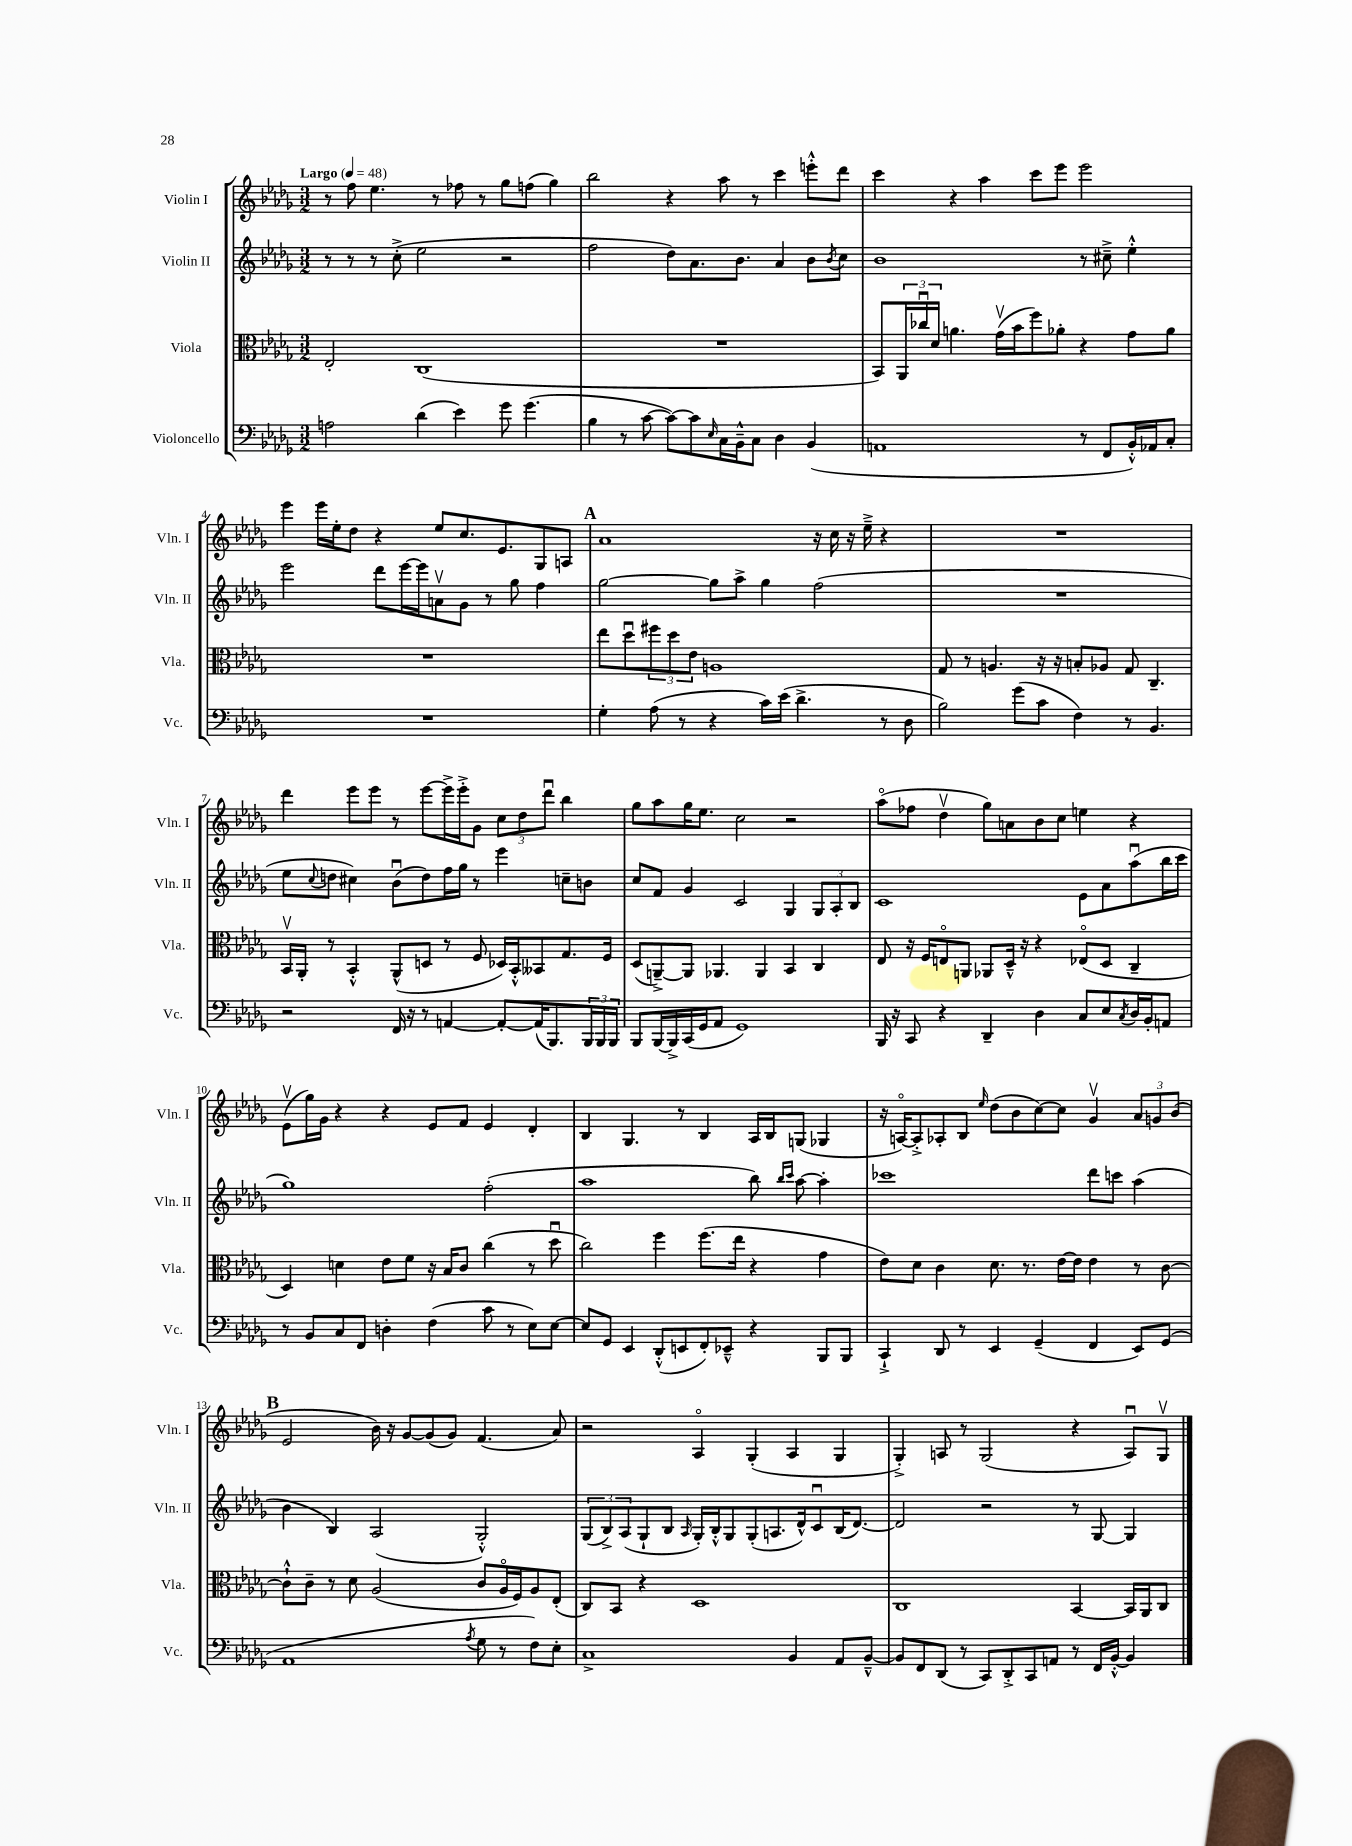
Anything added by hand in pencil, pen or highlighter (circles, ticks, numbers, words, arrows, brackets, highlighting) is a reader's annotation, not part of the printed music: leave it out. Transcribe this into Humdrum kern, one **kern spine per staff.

**kern	**kern	**kern	**kern
*staff4	*staff3	*staff2	*staff1
*clefF4	*clefC3	*clefG2	*clefG2
*k[b-e-a-d-g-]	*k[b-e-a-d-g-]	*k[b-e-a-d-g-]	*k[b-e-a-d-g-]
*M3/2	*M3/2	*M3/2	*M3/2
*MM48	*MM48	*MM48	*MM48
2A\	2E-'/	8r	8r
.	.	8r	8ff\
.	.	8r	4.ee-\
.	.	(8cc'^\	.
(4d-\	(1C	2ee-\	.
.	.	.	8r
4e-\)	.	.	8ff-\
.	.	.	8r
8g-\	.	2r	8gg-\L
(4.g-\	.	.	(8ff\J
.	.	.	4gg-\)
=	=	=	=
4B-\	1.r	2ff\	2bb-\
8r	.	.	.
[8c\	.	.	.
8c\_L)	.	8dd-\L)	4r
8c\]	.	8.a-\	.
16qqE-/	.	.	.
16C\L	.	.	8aa-\
16BB-~^^\J	.	8.b-\J	.
8C\J	.	.	8r
4D-\	.	4a-/	4ccc\
(4BB-/	.	8b-\L	8eee'^^\L
.	.	8qb-/	.
.	.	8cc\J	8ddd-\J
=	=	=	=
1AA	8BB-/L)	1b-	4ccc\
.	24AA-/L	.	.
.	24cc-u/	.	.
.	24d-/JJ	.	.
.	4.a\	.	4r
.	.	.	4aa-\
.	(16g-v\LL	.	.
.	16b-\J	.	.
.	8ff\)	.	8ccc\L
.	8a-'\J	.	8eee-\J
8r	4r	8r	2eee-\
8FF/L	.	8cc#~^\	.
16BB-'^^/L)	8g-\L	4ee-'^^\	.
16AA-/J	.	.	.
8C'/J	8a-\J	.	.
=	=	=	=
1.r	1.r	2eee-\	4eee-\
.	.	.	16eee-\LL
.	.	.	16ee-'\J
.	.	.	8dd-\J
.	.	8ddd-\L	4r
.	.	[16eee-\L	.
.	.	16eee-\]J	.
.	.	8av\	8ee-/L
.	.	8g-\J	8.cc/
.	.	8r	.
.	.	.	8.e-/
.	.	8gg-\	.
.	.	4ff\	8G-/
.	.	.	8A/J
=	=	=	=
4G-'\	8ee-\L	[2gg-\	1a-
.	8dd-u\	.	.
(8A-\	12ff#\	.	.
.	12dd-\	.	.
8r	.	.	.
.	12e-\J	.	.
4r	1A	8gg-\]L	.
.	.	8aa-^\J	.
16c\LL)	.	4gg-\	.
(16e-\JJ	.	.	.
4.d-^\	.	.	.
.	.	(2ff\	16r
.	.	.	16cc\
.	.	.	16r
.	.	.	16ee-~^\
8r	.	.	4r
8D-\	.	.	.
=	=	=	=
2B-\)	8G-/	1.r	1.r
.	8r	.	.
.	4.A/	.	.
(8g-\L	.	.	.
8c\J	16r	.	.
.	16r	.	.
4F\)	8B'/L	.	.
.	8A-/J	.	.
8r	8G-/	.	.
4.BB-/	4.C~/	.	.
=	=	=	=
2r	16BB-v/LL	8ee-\L	4ddd-\
.	16AA-'/JJ	.	.
.	.	8qqcc/	.
.	8r	8dd\J	.
.	4BB-'^^/	4cc#\)	8eee-\L
.	.	.	8eee-\J
16FF/	(8AA-^^/L	(8b-u\L	8r
16r	.	.	.
8r	8D/J	8dd\)	[8eee-\L
[4AA/	8r	16ff\L	16eee-^\]L
.	.	16gg-\JJ	16eee-'^\J
.	8F/	8r	8g-\J
8AA'/_L	16D-/LL)	4eee-\	12cc\L
.	16BB-'^^/J	.	.
.	.	.	12dd-\
(16AA/]K	8BB--/	.	.
.	.	.	12ddd-u\J
8.BBB-/)	.	.	.
.	8.G-/	8cc~\L	4bb-\
24BBB-/L	.	8b\J	.
24BBB-/	.	.	.
.	16F/Jk	.	.
24BBB-/JJ	.	.	.
=	=	=	=
8BBB-/L	(8D-/L	8cc/L	8gg-\L
[16BBB-/L	[8AA~^/)	8f/J	8aa-\
16BBB-^/]	.	.	.
(16CC/	8AA/]J	4g-/	16gg-\K
16GG-/J	.	.	8.ee-\J
8AA-/J	4.AA-/	.	.
1GG-)	.	2c/	2cc\
.	4AA-/	.	.
.	4BB-/	4G-/	2r
.	4C/	12G-/L	.
.	.	12A-'/	.
.	.	12B-/J	.
=	=	=	=
16BBB-/	8E-/	1c	(8aa-o\L
16r	.	.	.
8CC/	16r	.	8ff-\J
.	16F/LK	.	.
4r	8Eo/	.	4dd-v\
.	8AA/J	.	.
4DD-~/	8AA-/L	.	8gg-\L)
.	16D-~^^/Jk	.	8a\
.	16r	.	.
4D-\	4r	.	8b-\
.	.	.	8cc\J
8C/L	(8E-o/L	8e-\L	4ee\
8E-/	8D-/J	8a-\	.
8qC/	.	.	.
16D-/L	4C~/	(8aa-u\	4r
16BB-'/J	.	.	.
8AA/J	.	16bb-\L	.
.	.	16ccc\JJ	.
=	=	=	=
8r	4D-/)	1gg-)	(8e-v\L
8BB-/L	.	.	16gg-\L)
.	.	.	16g-\JJ
8C/	4d\	.	4r
8FF/J	.	.	.
4D'\	8e-\L	.	4r
.	8f\J	.	.
(4F\	16r	.	8e-/L
.	16B-/LK	.	.
.	8c/J	.	8f/J
8c\	(4cc\	(2ff'\	4e-/
8r	.	.	.
8E-\L)	8r	.	4d-'/
[8E-\J	8dd-u\	.	.
=	=	=	=
8E-/]L	2cc\)	1aa-	4B-/
8GG-/J	.	.	.
4EE-/	.	.	4.G-/
(8DD-'^^/L	4ff\	.	.
8EE/	.	.	8r
8FF'/)	(8.ff\L	.	4B-/
8EE-~^^/J	.	.	.
.	16ee-\Jk	.	.
4r	4r	8bb-\)	16A-/LL
.	.	.	16B-/J
.	.	16qqbb-/LL	.
.	.	16qqccc/JJ	.
.	.	[8aa-\	(8G/J
8BBB-/L	4g-\	4aa-'\]	4G-/
8BBB-/J	.	.	.
=	=	=	=
4CC`^/	8e-\L)	1ccc-	16r
.	.	.	[16Ao/LK)
.	8d-\J	.	8A'^/]
8DD-/	4c\	.	8A-'/
8r	.	.	8B-/J
.	.	.	16qqee-/
4EE-/	8.d-\	.	(8dd-\L
.	.	.	8b-\
.	8.r	.	.
(4GG-~/	.	.	[8cc\)
.	[16e-\LL	.	8cc\]J
.	16e-\]JJ	.	.
4FF/	4e-\	8ddd-\L	4g-v/
.	.	8ccc\J	.
8EE-/L)	8r	(4aa-\	12a-/L
.	.	.	12g/
(8GG-/J	[8c\	.	.
.	.	.	(12b-/J
=	=	=	=
1AA-	8c`^^\]L	4b-\	2e-/
.	8c~\J	.	.
.	8r	4B-/)	.
.	8d-\	.	.
.	(2A-/	(2A-/	16b-\)
.	.	.	16r
.	.	.	[8g-/L
.	.	.	(8g-/]
.	.	.	8g-/J)
8qA-/	.	.	.
8G-\	8c/L	2G-'^^/)	(4.f/
8r	16A-o/L	.	.
.	16F/J)	.	.
8F\L)	8A-/	.	.
8E-'\J	(8E-'/J	.	8a-/)
=	=	=	=
1C^	8C/L)	(12G-/L	2r
.	.	12B-^/)	.
.	8BB-/J	.	.
.	.	(12A-/	.
.	4r	8G-`/	.
.	.	8B-/J	.
.	.	16qqA-/	.
.	1D-	16G-'/LL)	4A-o/
.	.	16B-'^^/J	.
.	.	8G-/	.
.	.	(8G-'/	(4G-'/
.	.	8.A/	.
4BB-/	.	.	4A-/
.	.	16d-^^/k)	.
.	.	8cu/	.
8AA-/L	.	(16B-/K	4G-/
.	.	[8.d-/J)	.
[8BB-~^^/J	.	.	.
=	=	=	=
8BB-/]L	1C	2d-/]	4G-'^/)
8FF/	.	.	.
(8DD-/J	.	.	8A/
8r	.	.	8r
8CC/L)	.	2r	(2G-/
8DD-'^/	.	.	.
8CC/	.	.	.
8AA/J	.	.	.
8r	[4BB-/	8r	4r
16FF/LL	.	[8G-/	.
[16BB-'^^/JJ	.	.	.
4BB-/]	16BB-/]LL	4G-/]	8Au/L)
.	16AA-/J	.	.
.	8C/J	.	8G-v/J
==	==	==	==
*-	*-	*-	*-
